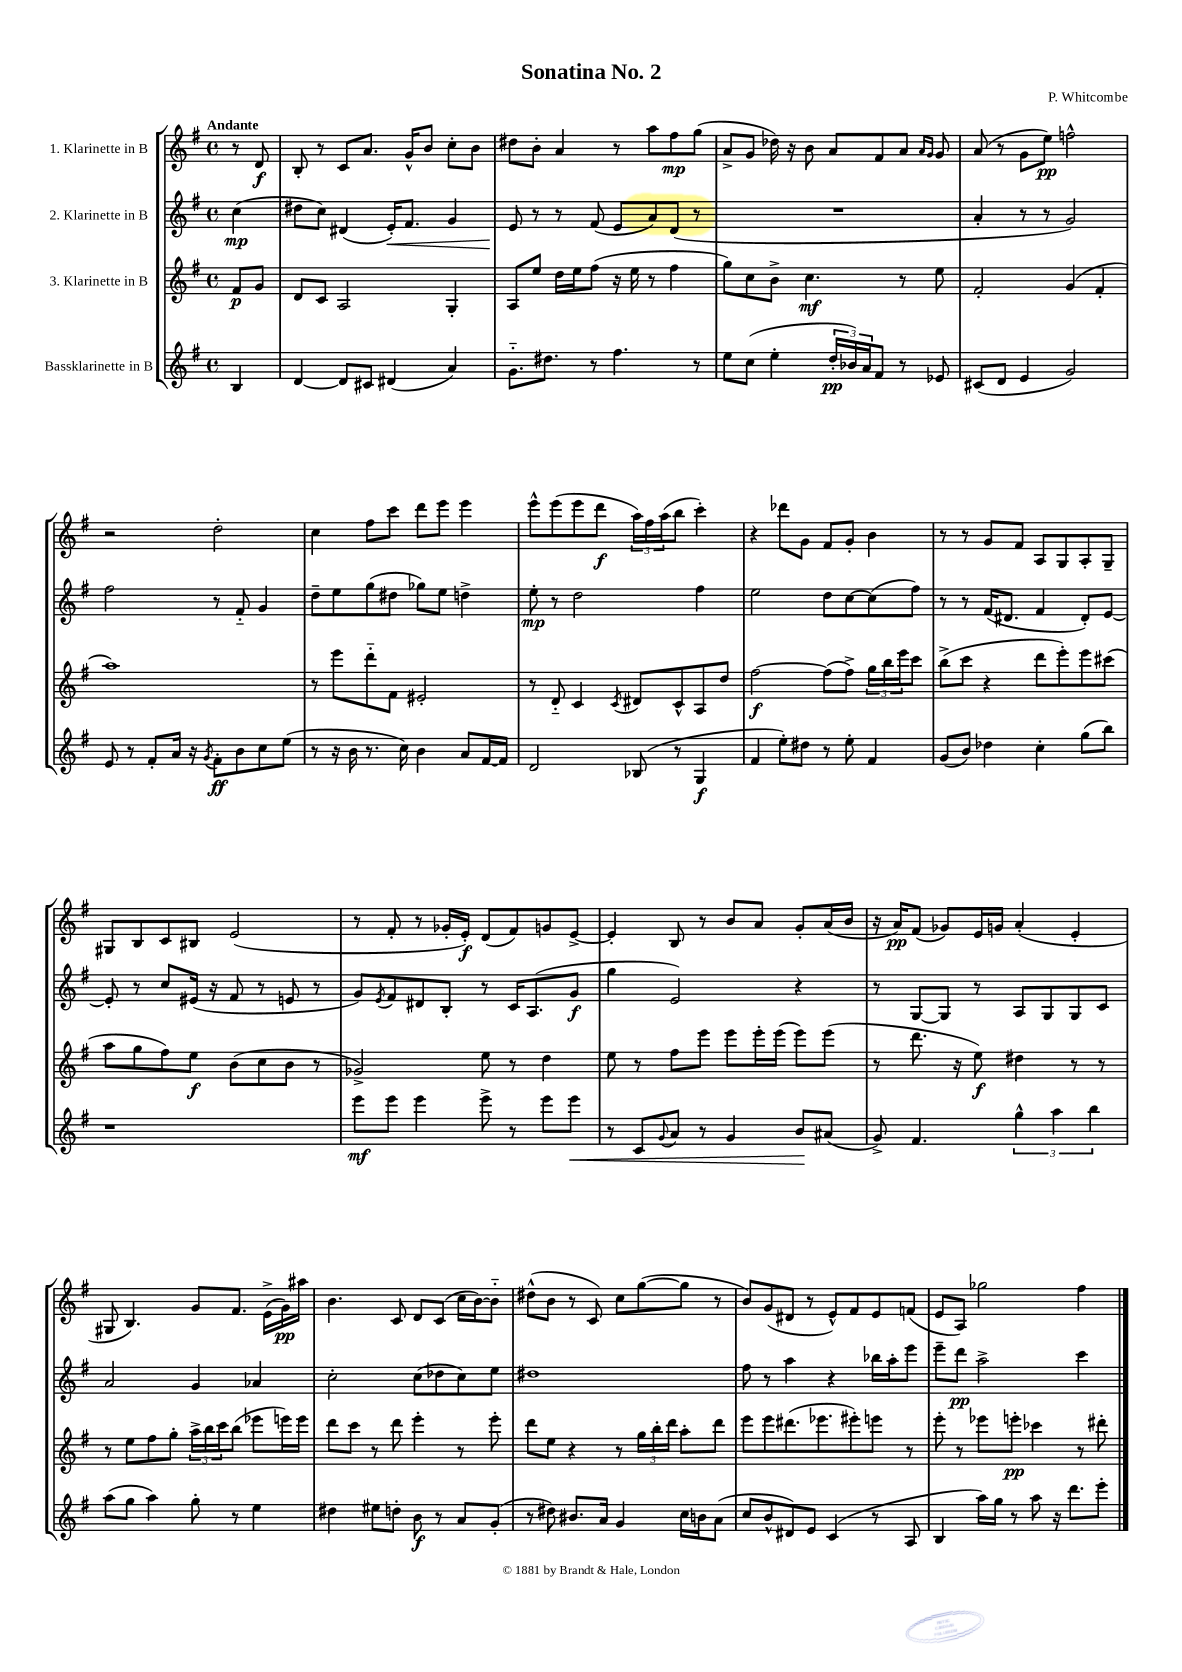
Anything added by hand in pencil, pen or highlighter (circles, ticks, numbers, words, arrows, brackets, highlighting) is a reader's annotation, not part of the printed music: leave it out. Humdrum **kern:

**kern	**dynam	**kern	**dynam	**kern	**dynam	**kern	**dynam
*part4	*part4	*part3	*part3	*part2	*part2	*part1	*part1
*staff4	*staff4	*staff3	*staff3	*staff2	*staff2	*staff1	*staff1
*I"Bassklarinette in B	*	*I"3. Klarinette in B	*	*I"2. Klarinette in B	*	*I"1. Klarinette in B	*
*clefG2	*	*clefG2	*	*clefG2	*	*clefG2	*
*k[f#]	*	*k[f#]	*	*k[f#]	*	*k[f#]	*
*M4/4	*	*M4/4	*	*M4/4	*	*M4/4	*
*met(c)	*	*met(c)	*	*met(c)	*	*met(c)	*
=	=	=	=	=	=	=	=
!	!	!	!	!	!	!LO:TX:a:B:t=Andante	!
4B/	.	8f#/L	p	(4cc\	mp	8r	.
.	.	8g/J	.	.	.	8d/	f
=1	=1	=1	=1	=1	=1	=1	=1
[4d/	.	8d/L	.	8dd#X\L	.	8B'/	.
.	.	8c/J	.	8cc\J)	.	8r	.
8d/L]	.	2A/	.	(4d#X/	.	8c/L	.
8c#X/J	.	.	.	.	.	8.a/J	.
!	!	!	!	!	!LO:HP:b	!	!
(4d#X/	.	.	.	16e'/KL)	<	.	.
.	.	.	.	8.f#/J	.	16g^^/KL	.
.	.	.	.	.	.	8b/J	.
4a/)	.	4G'/	.	4g/	.	8cc'\L	.
.	.	.	.	.	.	8b\J	.
=2	=2	=2	=2	=2	=2	=2	=2
8.g\L	.	8A/L	.	8e/	.	8dd#X\L	.
.	.	8ee/J	.	8r	[	8b'\J	.
8.dd#X\J	.	.	.	.	.	.	.
.	.	16dd\LL	.	8r	.	4a/	.
.	.	16ee\J	.	.	.	.	.
8r	.	(8ff#\J	.	(8f#/	.	.	.
4.ff#\	.	16r	.	8e/L	.	8r	.
.	.	16ee\	.	.	.	.	.
.	.	8r	.	8a/)	.	8aa\L	.
.	.	4ff#\	.	(8d/J	.	8ff#\	mp
8r	.	.	.	8r	.	(8gg\J	.
=3	=3	=3	=3	=3	=3	=3	=3
8ee\L	.	8gg\L)	.	1r	.	8a^/L	.
(8cc\J	.	8cc\	.	.	.	8g/J	.
4ee'\	.	8b^\J	.	.	.	16dd-X\)	.
.	.	.	.	.	.	16r	.
.	.	4.cc\	mf	.	.	8b\	.
24dd'/LL	pp	.	.	.	.	8a/L	.
24b-X/)	.	.	.	.	.	.	.
24a/J	.	.	.	.	.	.	.
8f#/J	.	.	.	.	.	8f#/	.
8r	.	8r	.	.	.	8a/J	.
.	.	.	.	.	.	16qqa/LL	.
.	.	.	.	.	.	16qqg/JJ	.
8e-X/	.	8ee\	.	.	.	8g/	.
=4	=4	=4	=4	=4	=4	=4	=4
(8c#X/L	.	2f#'/	.	4a'/	.	(8a/	.
8d/J	.	.	.	.	.	8r	.
4e/	.	.	.	8r	.	8g\L	.
.	.	.	.	8r	.	8ee\J)	pp
2g/)	.	(4g/	.	2g/)	.	2ffn^^\	.
.	.	4f#'/	.	.	.	.	.
!!LO:LB:g=z
=5	=5	=5	=5	=5	=5	=5	=5
8e/	.	1aa)	.	2ff#\	.	2r	.
8r	.	.	.	.	.	.	.
8f#'/L	.	.	.	.	.	.	.
16a/Jk	.	.	.	.	.	.	.
16r	.	.	.	.	.	.	.
8qg/	.	.	.	.	.	.	.
8f#'\L	ff	.	.	8r	.	2dd'\	.
8b\	.	.	.	8f#/	.	.	.
8cc\	.	.	.	4g/	.	.	.
(8ee\J	.	.	.	.	.	.	.
=6	=6	=6	=6	=6	=6	=6	=6
8r	.	8r	.	8dd~\L	.	4cc\	.
16r	.	8eee\L	.	8ee\	.	.	.
16b\	.	.	.	.	.	.	.
8.r	.	8ddd\	.	(8gg\	.	8ff#\L	.
.	.	8f#\J	.	8dd#X\J	.	8ccc\J	.
16cc\)	.	.	.	.	.	.	.
4b\	.	2e#X'/	.	8gg-X\L)	.	8ddd\L	.
.	.	.	.	8ee\J	.	8eee\J	.
8a/L	.	.	.	4ddn^\	.	4eee\	.
[16f#/L	.	.	.	.	.	.	.
16f#/JJ]	.	.	.	.	.	.	.
=7	=7	=7	=7	=7	=7	=7	=7
2d/	.	8r	.	8ee'\	mp	8eee^^\L	.
.	.	8d/	.	8r	.	(8eee\	.
.	.	4c/	.	2dd\	.	8eee\	.
.	.	.	.	.	.	8ddd\J	f
.	.	8qc/	.	.	.	.	.
(8B-X/	.	8d#X/L	.	.	.	24aa\LL)	.
.	.	.	.	.	.	24ff#\	.
.	.	.	.	.	.	(24aa\J	.
8r	.	8c^^/	.	.	.	8bb\J	.
4G/	f	8A/	.	4ff#\	.	4ccc'\)	.
.	.	8dd/J	.	.	.	.	.
=8	=8	=8	=8	=8	=8	=8	=8
4f#/	.	[2ff#\	f	2ee\	.	4r	.
8ee'\L)	.	.	.	.	.	8ddd-X\L	.
8dd#X\J	.	.	.	.	.	8g\J	.
8r	.	(8ff#\L]	.	8dd\L	.	8f#/L	.
8ee'\	.	8ff#^\J)	.	[8cc\	.	8g'/J	.
4f#/	.	24gg\LL	.	(8cc\]	.	4b\	.
.	.	24bb\	.	.	.	.	.
.	.	24eee\J	.	.	.	.	.
.	.	8ccc\J	.	8ff#\J)	.	.	.
=9	=9	=9	=9	=9	=9	=9	=9
(8g/L	.	(8bb^\L	.	8r	.	8r	.
8b/J)	.	8ccc\J	.	8r	.	8r	.
4dd-X\	.	4r	.	(16f#/KL	.	8g/L	.
.	.	.	.	8.d#X/J	.	.	.
.	.	.	.	.	.	8f#/J	.
4cc'\	.	8ddd\L	.	4f#/	.	8A/L	.
.	.	8eee'\)	.	.	.	8G/	.
(8gg\L	.	8eee\	.	8d#'/L)	.	8A'/	.
8bb\J)	.	(8ccc#X\J	.	[8e/J	.	8G~/J	.
!!LO:LB:g=z
=10	=10	=10	=10	=10	=10	=10	=10
1r	.	8aa\L	.	8e'/]	.	8G#X/L	.
.	.	8gg\	.	8r	.	8B/	.
.	.	8ff#\)	.	8cc/L	.	8c/	.
.	.	8ee\J	f	(16e#X/Jk	.	8B#X/J	.
.	.	.	.	16r	.	.	.
.	.	(8b\L	.	8f#/	.	(2e/	.
.	.	8cc\	.	8r	.	.	.
.	.	8b\J	.	8en/	.	.	.
.	.	8r	.	8r	.	.	.
=11	=11	=11	=11	=11	=11	=11	=11
8eee\L	mf	2g-X^/)	.	8g/L)	.	8r	.
.	.	.	.	8qe/	.	.	.
8eee\J	.	.	.	8f#/	.	8f#'/	.
4eee\	.	.	.	8d#X/	.	8r	.
.	.	.	.	8B'/J	.	16g-X'/LL	.
.	.	.	.	.	.	16e'/JJ)	f
8eee^\	.	8ee\	.	8r	.	(8d/L	.
8r	.	8r	.	16c/KL	.	8f#/)	.
.	.	.	.	(8.A/	.	.	.
8eee\L	.	4dd\	.	.	.	8gn/	.
!	!LO:HP:b	!	!	!	!	!	!
8eee\J	<	.	.	8g/J	f	[8e^/J	.
=12	=12	=12	=12	=12	=12	=12	=12
8r	.	8ee\	.	4gg\	.	4e'/]	.
8c/L	.	8r	.	.	.	.	.
8qqg/	.	.	.	.	.	.	.
8a/J	.	8ff#\L	.	2e/)	.	8B/	.
8r	.	8eee\J	.	.	.	8r	.
4g/	.	8eee\L	.	.	.	8b/L	.
.	.	16eee'\L	.	.	.	8a/J	.
.	.	(16eee\JJ	.	.	.	.	.
8b/L	.	8eee\L)	.	4r	.	8g'/L	.
(8a#X/J	[	(8eee\J	.	.	.	(16a/L	.
.	.	.	.	.	.	16b/JJ	.
=13	=13	=13	=13	=13	=13	=13	=13
8g^/)	.	8r	.	8r	.	16r	.
.	.	.	.	.	.	16a/KL)	pp
4.f#/	.	8.ddd\	.	[8G/L	.	(8f#/J	.
.	.	.	.	8G/J]	.	8g-X/L)	.
.	.	16r	.	.	.	.	.
.	.	8ee\)	f	8r	.	16e/L	.
.	.	.	.	.	.	16gn/JJ	.
6gg^^\	.	4dd#X\	.	8A/L	.	(4a'/	.
.	.	.	.	8G/	.	.	.
6aa\	.	.	.	.	.	.	.
.	.	8r	.	8G/	.	4e'/	.
6bb\	.	.	.	.	.	.	.
.	.	8r	.	8c/J	.	.	.
!!LO:LB:g=z
=14	=14	=14	=14	=14	=14	=14	=14
(8aa\L	.	8r	.	2a/	.	8G#X/	.
8gg\J	.	8ee\L	.	.	.	4.B/)	.
4aa\)	.	8ff#\	.	.	.	.	.
.	.	8gg'\J	.	.	.	.	.
8gg'\	.	24aa^\LL	.	4g/	.	8g/L	.
.	.	24bb\	.	.	.	.	.
.	.	24ccc\J	.	.	.	.	.
8r	.	(8bb\J	.	.	.	8.f#/J	.
4ee\	.	8eee-X\L	.	4a-X/	.	.	.
.	.	.	.	.	.	(16e^\LL	.
.	.	16eeen\L)	.	.	.	16g\)	pp
.	.	16eee\JJ	.	.	.	16aa#X\JJ	.
=15	=15	=15	=15	=15	=15	=15	=15
4dd#X\	.	8ddd\L	.	2cc'\	.	4.b\	.
.	.	8ccc\J	.	.	.	.	.
8ee#X\L	.	8r	.	.	.	.	.
8ddn'\J	.	8ddd\	.	.	.	8c/	.
8b\	f	4eee'\	.	(8cc\L	.	8d/L	.
8r	.	.	.	8dd-X\	.	(8c/J	.
8a/L	.	8r	.	8cc\)	.	16cc\LL	.
.	.	.	.	.	.	[16b\J)	.
(8g'/J	.	8eee'\	.	8ee\J	.	8b\J]	.
=16	=16	=16	=16	=16	=16	=16	=16
8r	.	8ddd\L	.	1dd#X	.	(8dd#X^^\L	.
8dd#X\)	.	8ee\J	.	.	.	8b\J	.
8.b#X/L	.	4r	.	.	.	8r	.
.	.	.	.	.	.	8c/)	.
16a/Jk	.	.	.	.	.	.	.
4g/	.	8r	.	.	.	8cc\L	.
.	.	24gg\LL	.	.	.	([8gg\	.
.	.	24bb'\	.	.	.	.	.
.	.	24ddd\JJ	.	.	.	.	.
16cc\LL	.	8aa'\L	.	.	.	8gg\J]	.
16bn\J	.	.	.	.	.	.	.
(8a\J	.	8ddd\J	.	.	.	8r	.
=17	=17	=17	=17	=17	=17	=17	=17
8cc/L	.	8eee\L	.	8ff#\	.	8b/L)	.
8b^^/	.	8eee\	.	8r	.	(8g/	.
8d#X/)	.	(8.ddd#X\	.	4aa\	.	8d#X/J	.
8e/J	.	.	.	.	.	8r	.
.	.	8.eee-X\	.	.	.	.	.
(4c/	.	.	.	4r	.	8e^^/L)	.
.	.	8eee#X'\)	.	.	.	8f#/	.
8r	.	8eeen\J	.	16bb-X\LL	.	8e/	.
.	.	.	.	16aa'\J	.	.	.
8A/	.	8r	.	8eee\J	.	(8fn/J	.
=18	=18	=18	=18	=18	=18	=18	=18
4B/	.	8eee'\	.	8eee~\L	.	8e/L	.
.	.	8r	.	8ddd\J	pp	8A/J)	.
16aa\LL)	.	8eee-X\L	.	2aa^\	.	2gg-X\	.
16gg\JJ	.	.	.	.	.	.	.
8r	.	8eeen'\J	pp	.	.	.	.
8aa\	.	4ccc-X\	.	.	.	.	.
16r	.	.	.	.	.	.	.
8.ddd\L	.	.	.	.	.	.	.
.	.	8r	.	4ccc\	.	4ff#\	.
8eee'\J	.	8ddd#X'\	.	.	.	.	.
==	==	==	==	==	==	==	==
*-	*-	*-	*-	*-	*-	*-	*-
